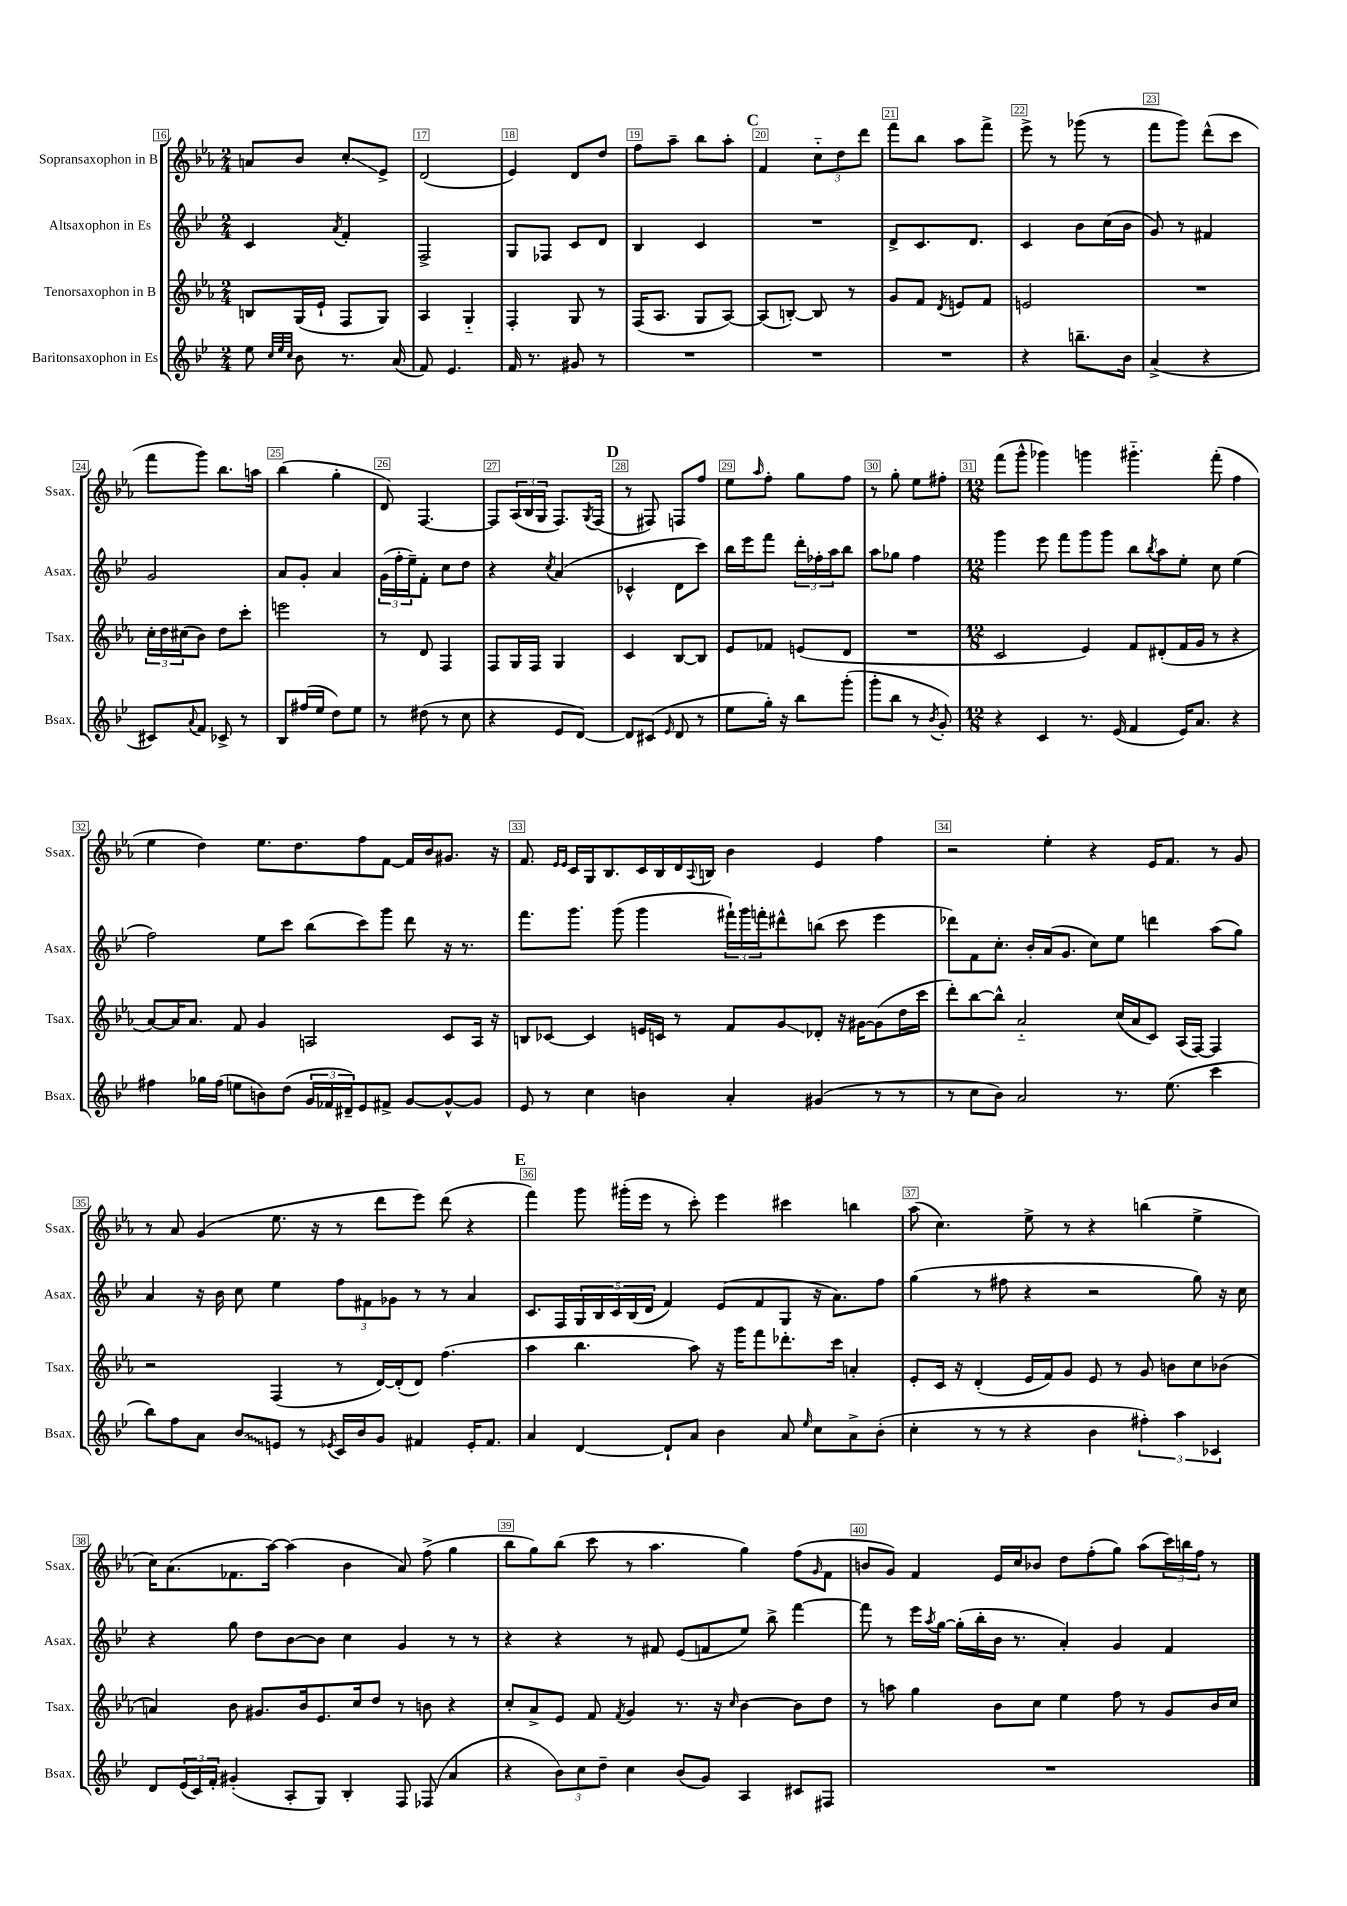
<<
\new StaffGroup <<
\new Staff = "s0" \with { instrumentName = "Sopransaxophon in B" shortInstrumentName = "Ssax." } {
    \clef treble \key ees \major \numericTimeSignature \time 2/4
    a'8 bes'8 c''8-.\glissando ees'8-> |
    d'2( |
    ees'4) d'8 d''8 |
    f''8 aes''8-- bes''8 aes''8-. |
    \mark \markup { \bold "C" } f'4 \tuplet 3/2 { c''8-_ d''8 d'''8 } |
    f'''8 bes''8 aes''8 f'''8-> |
    ees'''8-> r8 ges'''8( r8 |
    f'''8 g'''8) d'''8-^( c'''8 |
    f'''8 g'''8) bes''8. a''16 |
    bes''4( g''4-. |
    d'8) f4.~ |
    f8 \tuplet 3/2 { aes16( bes16 g16 } f8.) \acciaccatura { g8 } f16( |
    \mark \markup { \bold "D" } r8 fis8) f8 f''8 |
    ees''8 \grace { aes''16 } f''8-. g''8 f''8 |
    r8 g''8-. ees''8 fis''8-. |
    \numericTimeSignature \time 12/8 f'''8( g'''8-^ ges'''4) g'''4 gis'''4.-_ f'''8-.( f''4 |
    ees''4 d''4) ees''8. d''8. f''8 f'8~ f'16 bes'16 gis'8. r16 |
    f'8. \grace { ees'16 ees'16 } c'16 g16 bes8. c'16 bes16 d'16 \appoggiatura { aes8 } b16 bes'4 ees'4 f''4 |
    r2 ees''4-. r4 ees'16 f'8. r8 g'8 |
    r8 aes'8 g'4( ees''8. r16 r8 d'''8 ees'''8) d'''8( r4 |
    \mark \markup { \bold "E" } f'''4) g'''8 gis'''16-.( ees'''16 r8 c'''8-.) ees'''4 cis'''4 b''4 |
    aes''8( c''4.) ees''8-> r8 r4 b''4( ees''4-> |
    c''16) aes'8.( fes'8. aes''16~) aes''4( bes'4 aes'8) f''8->( g''4 |
    bes''8 g''8) bes''8( c'''8 r8 aes''4. g''4) f''8( \grace { g'16 } f'8 |
    b'8 g'8) f'4 ees'16 c''16 bes'8 d''8 f''8-.( g''8) aes''8( \tuplet 3/2 { c'''16) b''16 f''16 } r8 \bar "|." |
}
\new Staff = "s1" \with { instrumentName = "Altsaxophon in Es" shortInstrumentName = "Asax." } {
    \clef treble \key bes \major \numericTimeSignature \time 2/4
    c'4 \acciaccatura { a'8 } f'4-. |
    f2-> |
    g8 fes8 c'8 d'8 |
    bes4 c'4 |
    \mark \markup { \bold "C" } R2 |
    d'8-> c'8. d'8. |
    c'4 bes'8 c''16( bes'16 |
    g'8) r8 fis'4 |
    g'2 |
    a'8 g'8-. a'4 |
    \tuplet 3/2 { g'16( f''16-. ees''16--) } f'8-. c''8 d''8 |
    r4 \acciaccatura { c''8 } a'4( |
    \mark \markup { \bold "D" } ces'4-^ d'8 c'''8) |
    bes''16 ees'''16 f'''8 \tuplet 3/2 { d'''16-. fes''16-. a''16 } bes''8 |
    a''8 ges''8 f''4 |
    \numericTimeSignature \time 12/8 g'''4 ees'''8 f'''8 g'''8 g'''8 bes''8 \acciaccatura { bes''8 } a''8 ees''8-. c''8 ees''4( |
    f''2) ees''8 c'''8 bes''8( c'''8) g'''8 d'''8 r16 r8. |
    f'''8. g'''8. g'''8( g'''4 \tuplet 3/2 { fis'''16-!) g'''16 f'''16-. } dis'''8-^ b''8( c'''8 ees'''4 |
    des'''8) f'8 c''8.-. bes'16-. a'16( g'8. c''8) ees''8 d'''4 a''8( g''8) |
    a'4 r16 bes'16 c''8 ees''4 \tuplet 3/2 { f''8 fis'8 ges'8 } r8 r8 a'4 |
    \mark \markup { \bold "E" } c'8. f16 \tuplet 5/4 { g16 bes16 c'16 bes16( d'16 } f'4) ees'8( f'8 g8 r16 a'8.) f''8 |
    g''4( r8 fis''8 r4 r2 g''8) r16 c''16 |
    r4 g''8 d''8 bes'8~ bes'8 c''4 g'4 r8 r8 |
    r4 r4 r8 fis'8 ees'8( f'8 ees''8) bes''8-> f'''4~ |
    f'''8 r8 ees'''16 \acciaccatura { a''8 } g''16~ g''16-.( bes''16-. bes'16 r8. a'4-.) g'4 f'4 \bar "|." |
}
\new Staff = "s2" \with { instrumentName = "Tenorsaxophon in B" shortInstrumentName = "Tsax." } {
    \clef treble \key ees \major \numericTimeSignature \time 2/4
    b8 g16( ees'16-! f8 g8) |
    aes4 g4-_ |
    f4-. g8 r8 |
    f16( aes8. g8 aes8~) |
    \mark \markup { \bold "C" } aes8( b8~-.) b8 r8 |
    g'8 f'8 \acciaccatura { d'8 } e'8 f'8 |
    e'2 |
    R2 |
    \tuplet 3/2 { c''16-. d''16 cis''16( } bes'8) d''8 c'''8-. |
    e'''2 |
    r8 d'8 f4 |
    f8 g16 f16 g4 |
    \mark \markup { \bold "D" } c'4 bes8~ bes8 |
    ees'8 fes'8 e'8( d'8 |
    R2 |
    \numericTimeSignature \time 12/8 c'2 ees'4) f'8 dis'8-.( f'16 g'16 r8 r4 |
    aes'8~) aes'16 aes'8. f'8 g'4 a2 c'8 a16 r16 |
    b8 ces'8~ ces'4 e'16 c'16 r8 f'8 g'8\glissando des'8-. r16 gis'16~ gis'8( d''16 c'''16 |
    d'''8-.) bes''8~ bes''8-^ aes'2-_ c''16( aes'16 c'8) aes16( f16~) f4 |
    r2 f4( r8 d'16~) d'16-.( d'8) f''4.( |
    \mark \markup { \bold "E" } aes''4 bes''4. aes''8) r16 g'''16 f'''8 des'''8.-. c'''16 a'4-. |
    ees'8-. c'16 r16 d'4-.( ees'16 f'16) g'8 ees'8 r8 g'8 b'8 c''8 bes'8( |
    a'4) bes'8 gis'8. bes'16 ees'8. c''16 d''8 r8 b'8 r4 |
    c''8-. aes'8-> ees'8 f'8 \acciaccatura { f'8 } g'4 r8. r16 \grace { c''16 } bes'4~ bes'8 d''8 |
    r8 a''8 g''4 bes'8 c''8 ees''4 f''8 r8 g'8 bes'16 c''16 \bar "|." |
}
\new Staff = "s3" \with { instrumentName = "Baritonsaxophon in Es" shortInstrumentName = "Bsax." } {
    \clef treble \key bes \major \numericTimeSignature \time 2/4
    ees''8 \grace { c''32 ees''32 c''32 } bes'8 r8. a'16( |
    f'8) ees'4. |
    f'16 r8. gis'8 r8 |
    R2 |
    \mark \markup { \bold "C" } R2 |
    R2 |
    r4 b''8.-- bes'16 |
    a'4->( r4 |
    cis'8) \appoggiatura { a'8 } f'8 ces'8-> r8 |
    bes8 fis''16( ees''16 d''8) ees''8 |
    r8 dis''8( r8 c''8 |
    r4 ees'8 d'8~) |
    \mark \markup { \bold "D" } d'8 cis'8( \grace { ees'16 } d'8 r8 |
    ees''8 g''16-.) r16 bes''8 g'''8-.( |
    g'''8-. bes''8 r8 \acciaccatura { bes'8 } g'8-.) |
    \numericTimeSignature \time 12/8 r4 c'4 r8. ees'16( f'4 ees'16) a'8. r4 |
    fis''4 ges''16 fis''16( e''8 b'8) d''8( \tuplet 3/2 { g'16 fes'16 dis'16--) } ees'8 fis'8-> g'8~ g'8~-^ g'8 |
    ees'8 r8 c''4 b'4 a'4-. gis'4( r8 r8 |
    r8 c''8 bes'8) a'2 r8. ees''8.( c'''4 |
    bes''8) f''8 a'8 \once \override Glissando.style = #'zigzag bes'8\glissando e'8 r8 \acciaccatura { ees'8 } c'16 bes'16 g'8 fis'4 ees'16-. fis'8. |
    \mark \markup { \bold "E" } a'4 d'4~ d'8-! a'8 bes'4 a'8 \grace { ees''16 } c''8 a'8-> bes'8-.( |
    c''4-. r8 r8 r4 bes'4 \tuplet 3/2 { fis''4-.) a''4 ces'4 } |
    d'8 \tuplet 3/2 { ees'16( c'16) f'16-. } gis'4-.( a8-. g8) bes4-. f8 fes8( a'4 |
    r4 \tuplet 3/2 { bes'8) c''8 d''8-- } c''4 bes'8( g'8) a4 cis'8 fis8 |
    R1. \bar "|." |
}
>>
>>
\layout { \context { \Score currentBarNumber = #16 \override BarNumber.break-visibility = ##(#f #t #t) barNumberVisibility = #all-bar-numbers-visible \override BarNumber.stencil = #(make-stencil-boxer 0.1 0.3 ly:text-interface::print) } }
